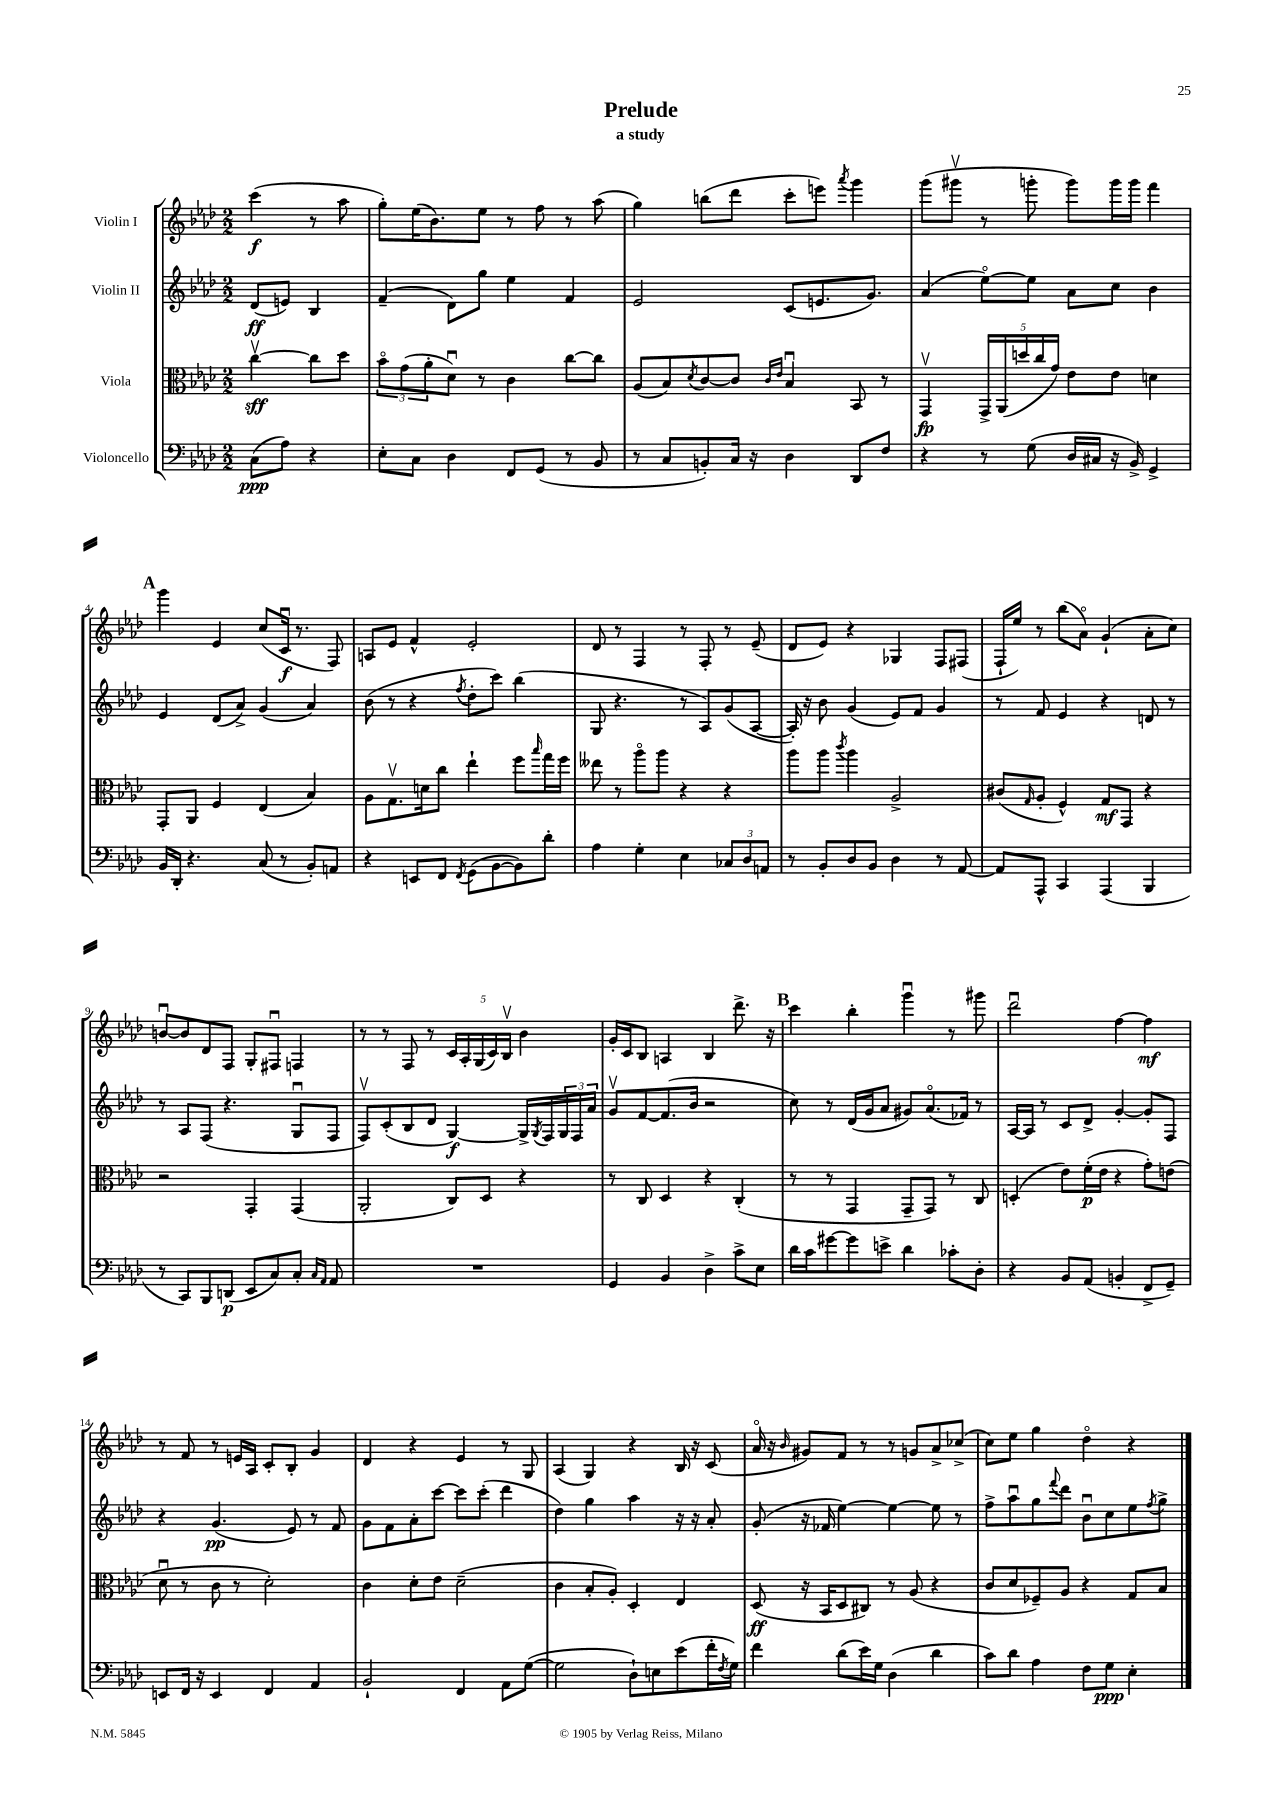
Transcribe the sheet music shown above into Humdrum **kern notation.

**kern	**dynam	**kern	**dynam	**kern	**dynam	**kern	**dynam
*part4	*part4	*part3	*part3	*part2	*part2	*part1	*part1
*staff4	*staff4	*staff3	*staff3	*staff2	*staff2	*staff1	*staff1
*I"Violoncello	*	*I"Viola	*	*I"Violin II	*	*I"Violin I	*
*clefF4	*	*clefC3	*	*clefG2	*	*clefG2	*
*k[b-e-a-d-]	*	*k[b-e-a-d-]	*	*k[b-e-a-d-]	*	*k[b-e-a-d-]	*
*M2/2	*	*M2/2	*	*M2/2	*	*M2/2	*
=	=	=	=	=	=	=	=
(8C\L	ppp	[4ccv\	sff	(8d-/L	ff	(4ccc\	f
8A-\J)	.	.	.	8en/J)	.	.	.
4r	.	8cc\L]	.	4B-/	.	8r	.
.	.	8dd-\J	.	.	.	8aa-\	.
=1	=1	=1	=1	=1	=1	=1	=1
8E-'\L	.	12b-\L	.	(4f~/	.	8gg'\L)	.
.	.	(12g\	.	.	.	.	.
8C\J	.	.	.	.	.	(16ee-\K	.
.	.	12a-'\	.	.	.	.	.
.	.	.	.	.	.	8.b-\)	.
4D-\	.	8d-u\J)	.	8d-\L)	.	.	.
.	.	8r	.	8gg\J	.	8ee-\J	.
8FF/L	.	4c\	.	4ee-\	.	8r	.
(8GG/J	.	.	.	.	.	8ff\	.
8r	.	[8cc\L	.	4f/	.	8r	.
8BB-/	.	8cc\J]	.	.	.	(8aa-\	.
=2	=2	=2	=2	=2	=2	=2	=2
8r	.	(8A-/L	.	2e-/	.	4gg\)	.
8C/L	.	8B-/)	.	.	.	.	.
.	.	8qd-/	.	.	.	.	.
8BBn'/)	.	[8c/	.	.	.	(8bbn\L	.
16C/Jk	.	8c/J]	.	.	.	8ddd-\J	.
16r	.	.	.	.	.	.	.
.	.	16qqc/LL	.	.	.	.	.
.	.	16qqe-/JJ	.	.	.	.	.
4D-\	.	4B-u/	.	(8c/L	.	8ccc'\L	.
.	.	.	.	8.en/	.	8eeen\J)	.
.	.	.	.	.	.	8qaaa-/	.
8DD-/L	.	8BB-/	.	.	.	4ggg\	.
.	.	.	.	8.g/J)	.	.	.
8F/J	.	8r	.	.	.	.	.
=3	=3	=3	=3	=3	=3	=3	=3
4r	.	4GGv/	fp	(4a-/	.	(8ggg\L	.
.	.	.	.	.	.	8ggg#Xv\J	.
8r	.	20GG^/LL	.	[8ee-\L)	.	8r	.
.	.	(20AA-/	.	.	.	.	.
.	.	20ddn/	.	.	.	.	.
(8G\	.	.	.	8ee-\J]	.	8gggn'\	.
.	.	20cc/	.	.	.	.	.
.	.	20g/JJ)	.	.	.	.	.
16D-/LL	.	8e-\L	.	8a-\L	.	8ggg\L)	.
16C#X/JJ	.	.	.	.	.	.	.
16r	.	8e-\J	.	8cc\J	.	16ggg\L	.
16BB-^/)	.	.	.	.	.	16ggg\JJ	.
4GG^/	.	4dn\	.	4b-\	.	4fff\	.
!!LO:LB:g=z
!!LO:REH:place=s1:t=A
=4	=4	=4	=4	=4	=4	=4	=4
16BB-/LL	.	8GG'/L	.	4e-/	.	4ggg\	.
16DD-'/JJ	.	.	.	.	.	.	.
4.r	.	8AA-/J	.	.	.	.	.
.	.	4F/	.	(8d-/L	.	4e-/	.
.	.	.	.	8a-^/J)	.	.	.
(8C/	.	(4E-/	.	(4g/	.	(8cc/L	.
8r	.	.	.	.	.	16cu/Jk	f
.	.	.	.	.	.	8.r	.
8BB-'/L)	.	4B-/)	.	4a-/)	.	.	.
8AAn/J	.	.	.	.	.	8F/)	.
=5	=5	=5	=5	=5	=5	=5	=5
4r	.	8A-\L	.	(8b-\	.	8An/L	.
.	.	8.Gv\	.	8r	.	8e-/J	.
8EEn/L	.	.	.	4r	.	4f^^/	.
.	.	16dn\k	.	.	.	.	.
8FF/J	.	8cc\J	.	.	.	.	.
8qFF/	.	.	.	8qff/	.	.	.
(8GG\L	.	4ee-`\	.	8dd-'\L	.	2e-'/	.
[8BB-\	.	.	.	8ccc\J)	.	.	.
8BB-\])	.	8ff\L	.	(4bb-\	.	.	.
.	.	16qqbb-/	.	.	.	.	.
8d-'\J	.	16gg\L	.	.	.	.	.
.	.	16ff\JJ	.	.	.	.	.
=6	=6	=6	=6	=6	=6	=6	=6
4A-\	.	8ee--X\	.	8G/	.	8d-/	.
.	.	8r	.	4.r	.	8r	.
4G'\	.	8aa-\L	.	.	.	4F/	.
.	.	8aa-\J	.	.	.	.	.
4E-\	.	4r	.	8r	.	8r	.
.	.	.	.	8A-/L)	.	8F'/	.
12C-X/L	.	4r	.	(8g/	.	8r	.
12D-/	.	.	.	.	.	.	.
.	.	.	.	[8A-/J	.	(8e-~/	.
12AAn/J	.	.	.	.	.	.	.
=7	=7	=7	=7	=7	=7	=7	=7
8r	.	8aa-\L	.	16A-'/])	.	8d-/L	.
.	.	.	.	16r	.	.	.
8BB-'/L	.	8aa-\J	.	8b-\	.	8e-/J)	.
.	.	8qccc/	.	.	.	.	.
8D-/	.	4aa-\	.	(4g/	.	4r	.
8BB-/J	.	.	.	.	.	.	.
4D-\	.	2A-^/	.	8e-/L)	.	4G-X/	.
.	.	.	.	8f/J	.	.	.
8r	.	.	.	4g/	.	8F/L	.
[8AA-/	.	.	.	.	.	(8F#X/J	.
=8	=8	=8	=8	=8	=8	=8	=8
8AA-/L]	.	(8c#X/L	.	8r	.	16F`/LL	.
.	.	.	.	.	.	16ee-/JJ)	.
.	.	16qqG/	.	.	.	.	.
8AAA-^^/J	.	8A-'/J	.	8f/	.	8r	.
4CC/	.	4F^^/)	.	4e-/	.	(8bb-\L	.
.	.	.	.	.	.	8a-\J)	.
(4AAA-/	.	8G/L	mf	4r	.	(4g`/	.
.	.	8GG/J	.	.	.	.	.
4BBB-/	.	4r	.	8dn/	.	8a-'\L	.
.	.	.	.	8r	.	8cc\J)	.
!!LO:LB:g=z
=9	=9	=9	=9	=9	=9	=9	=9
8r	.	2r	.	8r	.	[8bnu/L	.
8CC/L)	.	.	.	8A-/L	.	8b/]	.
8BBB-/	.	.	.	(8F/J	.	8d-/	.
(8DDn/J	p	.	.	4.r	.	8F/J	.
8EE-/L	.	4GG'/	.	.	.	8G'/L	.
8C/)	.	.	.	.	.	8F#Xu/J	.
8C'/J	.	(4GG/	.	8Gu/L	.	4Fn/	.
16qqC/LL	.	.	.	.	.	.	.
16qqAA-/JJ	.	.	.	.	.	.	.
8AA-/	.	.	.	8F/J	.	.	.
=10	=10	=10	=10	=10	=10	=10	=10
1r	.	2AA-'/	.	8Fv/L)	.	8r	.
.	.	.	.	(8c'/	.	8r	.
.	.	.	.	8B-/	.	8F/	.
.	.	.	.	8d-/J	.	8r	.
.	.	8C/L)	.	[4G/)	f	20c/LL	.
.	.	.	.	.	.	20A-'/	.
.	.	.	.	.	.	(20G/	.
.	.	8D-/J	.	.	.	.	.
.	.	.	.	.	.	20c/)	.
.	.	.	.	.	.	20B-v/JJ	.
.	.	4r	.	16G^/LL]	.	4b-\	.
.	.	.	.	8qG/	.	.	.
.	.	.	.	16F/	.	.	.
.	.	.	.	24G/	.	.	.
.	.	.	.	24F/	.	.	.
.	.	.	.	24a-/JJ	.	.	.
=11	=11	=11	=11	=11	=11	=11	=11
4GG/	.	8r	.	8gv/L	.	16g'/LL	.
.	.	.	.	.	.	16c/J	.
.	.	8C/	.	[8f/	.	8B-/J	.
4BB-/	.	4D-/	.	(8.f/]	.	4An/	.
.	.	.	.	16b-/Jk	.	.	.
4D-^\	.	4r	.	2r	.	4B-/	.
8c^\L	.	(4C'/	.	.	.	8.ddd-^\	.
8E-\J	.	.	.	.	.	.	.
.	.	.	.	.	.	16r	.
!!LO:REH:place=s1:t=B
=12	=12	=12	=12	=12	=12	=12	=12
16d-\LL	.	8r	.	8cc\)	.	4ccc\	.
16c\J	.	.	.	.	.	.	.
[8g#X\	.	8r	.	8r	.	.	.
8g#\]	.	4GG/	.	(16d-/LL	.	4bb-'\	.
.	.	.	.	16g/J	.	.	.
8en^\J	.	.	.	8a-/J	.	.	.
4d-\	.	8GG~/L	.	8g#X/L)	.	4gggu\	.
.	.	8GG/J)	.	(8.a-/	.	.	.
8c-X'\L	.	8r	.	.	.	8r	.
.	.	.	.	16f-X/Jk)	.	.	.
8D-'\J	.	8C/	.	8r	.	8ggg#X\	.
=13	=13	=13	=13	=13	=13	=13	=13
4r	.	(4Dn'/	.	[16A-/LL	.	2ddd-u\	.
.	.	.	.	16A-/JJ]	.	.	.
.	.	.	.	8r	.	.	.
8BB-/L	.	8e-\L)	.	8c/L	.	.	.
(8AA-/J	.	(16f'\L	p	8d-^/J	.	.	.
.	.	16e-\JJ	.	.	.	.	.
4BBn'/	.	4r	.	[4g'/	.	[4ff\	.
8FF^/L	.	8g'\L)	.	8g'/L]	.	4ff\]	mf
8GG~/J)	.	(8en\J	.	8F/J	.	.	.
!!LO:LB:g=z
=14	=14	=14	=14	=14	=14	=14	=14
8EEn/L	.	8d-u\	.	4r	.	8r	.
16FF/Jk	.	8r	.	.	.	8f/	.
16r	.	.	.	.	.	.	.
4EE/	.	8c\	.	(4.g/	pp	8r	.
.	.	8r	.	.	.	16en/LL	.
.	.	.	.	.	.	16A-/JJ	.
4FF/	.	2d-'\)	.	.	.	8c'/L	.
.	.	.	.	8e-/)	.	8B-'/J	.
4AA-/	.	.	.	8r	.	4g/	.
.	.	.	.	8f/	.	.	.
=15	=15	=15	=15	=15	=15	=15	=15
2BB-`/	.	4c\	.	8g\L	.	4d-/	.
.	.	.	.	8f\	.	.	.
.	.	8d-'\L	.	8a-'\	.	4r	.
.	.	8e-\J	.	[8ccc\J	.	.	.
4FF/	.	(2d-~\	.	8ccc\L]	.	4e-/	.
.	.	.	.	(8ccc'\J	.	.	.
8AA-\L	.	.	.	4ddd-\	.	8r	.
([8G\J	.	.	.	.	.	8G/	.
=16	=16	=16	=16	=16	=16	=16	=16
2G\]	.	4c\	.	4dd-\)	.	(4A-/	.
.	.	8B-'/L	.	4gg\	.	4G/)	.
.	.	8A-'/J)	.	.	.	.	.
8D-`\L)	.	4D-'/	.	4aa-\	.	4r	.
8En\	.	.	.	.	.	.	.
(8e-\	.	4E-/	.	16r	.	16B-/	.
.	.	.	.	16r	.	16r	.
16f'\L	.	.	.	8a-'/	.	(8c/	.
8qF/	.	.	.	.	.	.	.
16G\JJ)	.	.	.	.	.	.	.
=17	=17	=17	=17	=17	=17	=17	=17
4f\	.	(8D-/	ff	(8g'/	.	16a-/	.
.	.	.	.	.	.	16r	.
.	.	.	.	.	.	16qqb-/	.
.	.	16r	.	16r	.	8g#X/L)	.
.	.	16BB-/KL	.	16f-X/	.	.	.
(8d-\L	.	8D-/	.	[4ee-\)	.	8f/J	.
16e-\L)	.	8C#X/J)	.	.	.	8r	.
16G\JJ	.	.	.	.	.	.	.
(4D-\	.	8r	.	4ee-\_	.	8r	.
.	.	(8A-/	.	.	.	8gn/L	.
4d-\	.	4r	.	8ee-\]	.	8a-^/	.
.	.	.	.	8r	.	(8cc-X^/J	.
=18	=18	=18	=18	=18	=18	=18	=18
8c\L)	.	8c/L	.	8ff^\L	.	8cc\L)	.
8d-\J	.	8d-/	.	8aa-u\	.	8ee-\J	.
4A-\	.	8F-X~/)	.	8gg\	.	4gg\	.
.	.	.	.	8qqfff/	.	.	.
.	.	8A-/J	.	8ddd-\J	.	.	.
8F\L	.	4r	.	8b-u\L	.	4dd-\	.
8G\J	ppp	.	.	8cc\	.	.	.
4E-'\	.	8G/L	.	8ee-\	.	4r	.
.	.	.	.	8qff/	.	.	.
.	.	8B-/J	.	8gg^\J	.	.	.
==	==	==	==	==	==	==	==
*-	*-	*-	*-	*-	*-	*-	*-
